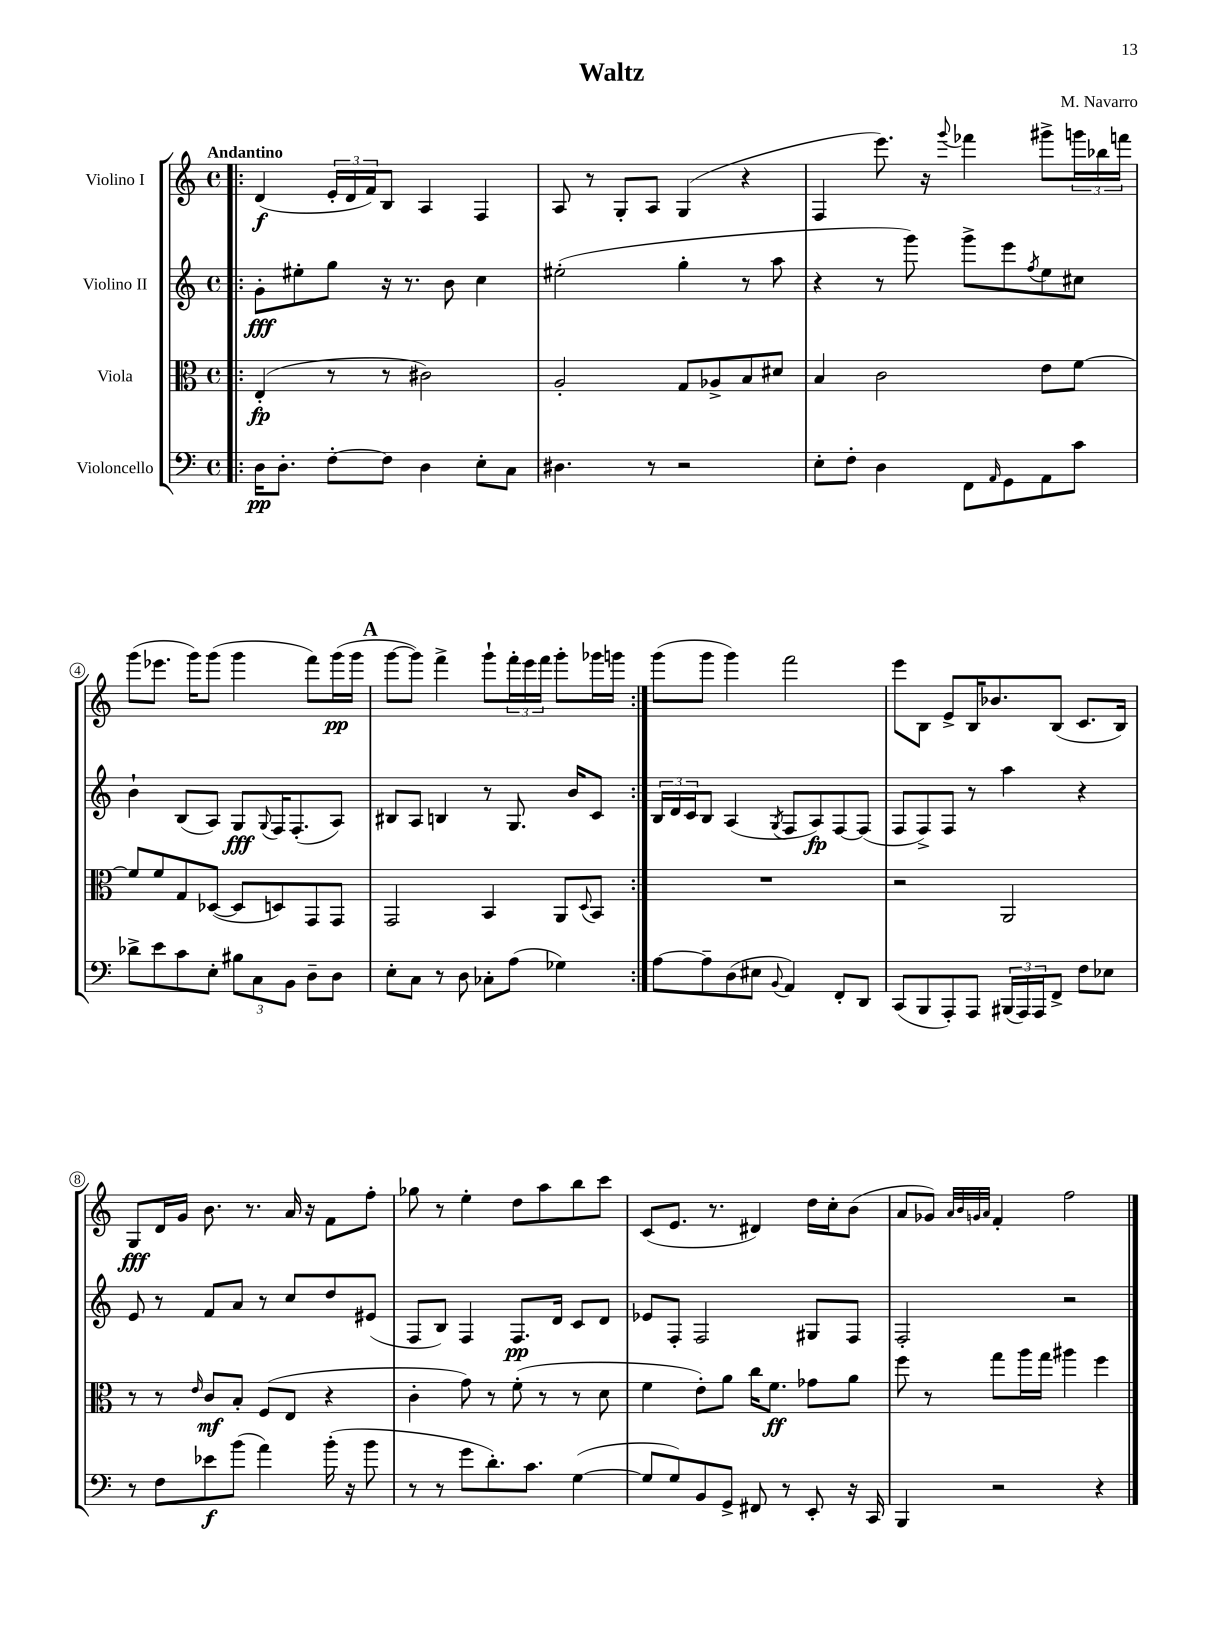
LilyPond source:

\header { title = "Waltz" composer = "M. Navarro" }
<<
\new StaffGroup <<
\new Staff = "s0" \with { instrumentName = "Violino I" } {
    \clef treble \key c \major \defaultTimeSignature \time 4/4 \tempo "Andantino"
    \repeat volta 2 { \bar ".|:" d'4\f( \tuplet 3/2 { e'16-. d'16 f'16) } b8 a4 f4 |
    a8 r8 g8-. a8 g4( r4 |
    f4 e'''8.) r16 \appoggiatura { g'''8 } fes'''4 gis'''8-> \tuplet 3/2 { g'''16 bes''16 f'''16 } |
    g'''8( ees'''8. g'''16) g'''8( g'''4 f'''8) g'''16\pp( g'''16 |
    \mark \markup { \bold "A" } g'''8~ g'''8) f'''4-> g'''8-! \tuplet 3/2 { f'''16-. e'''16 f'''16 } g'''8-. ges'''16 g'''16 | }
    g'''8( g'''8 g'''4) f'''2 |
    e'''8 b8 e'8-> b16 bes'8. b8( c'8. b16) |
    g8\fff d'16 g'16 b'8. r8. a'16 r16 f'8 f''8-. |
    ges''8 r8 e''4-. d''8 a''8 b''8 c'''8 |
    c'8( e'8. r8. dis'4) d''16 c''16-. b'8( |
    a'8 ges'8) \grace { a'32 b'32 g'32 a'32 } f'4-. f''2 \bar "|." |
}
\new Staff = "s1" \with { instrumentName = "Violino II" } {
    \clef treble \key c \major \defaultTimeSignature \time 4/4
    \repeat volta 2 { \bar ".|:" g'8-.\fff eis''8-. g''8 r16 r8. b'8 c''4 |
    eis''2-.( g''4-. r8 a''8 |
    r4 r8 g'''8) g'''8-> e'''8 \acciaccatura { f''8 } e''8 cis''8 |
    b'4-! b8( a8) g8\fff \appoggiatura { g8 } f16 f8.-.( a8) |
    \mark \markup { \bold "A" } bis8 a8 b4 r8 g8. b'16 c'8 | }
    \tuplet 3/2 { b16 d'16 c'16 } b8 a4( \acciaccatura { g8 } f8 a8\fp) f8~ f8( |
    f8 f8->) f8 r8 a''4 r4 |
    e'8 r8 f'8 a'8 r8 c''8 d''8 eis'8( |
    f8 b8) f4 f8.\pp d'16 c'8 d'8 |
    ees'8 f8-. f2 gis8 f8 |
    f2-. r2 \bar "|." |
}
\new Staff = "s2" \with { instrumentName = "Viola" } {
    \clef alto \key c \major \defaultTimeSignature \time 4/4
    \repeat volta 2 { \bar ".|:" e4-.\fp( r8 r8 cis'2) |
    a2-. g8 aes8-> b8 dis'8 |
    b4 c'2 e'8 f'8~ |
    f'8 f'8 g8 des8~( des8 d8) g,8 g,8 |
    \mark \markup { \bold "A" } g,2 b,4 a,8 \appoggiatura { d8 } b,8 | }
    R1 |
    r2 a,2 |
    r8 r8 \grace { e'16 } c'8\mf b8-. f8( e8 r4 |
    c'4-. g'8) r8 f'8-.( r8 r8 d'8 |
    f'4 e'8-.) a'8 c''16 f'8.\ff ges'8 a'8 |
    f''8 r8 g''8 a''16 g''16 ais''4 f''4 \bar "|." |
}
\new Staff = "s3" \with { instrumentName = "Violoncello" } {
    \clef bass \key c \major \defaultTimeSignature \time 4/4
    \repeat volta 2 { \bar ".|:" d16\pp d8.-. f8~-. f8 d4 e8-. c8 |
    dis4. r8 r2 |
    e8-. f8-. d4 f,8 \grace { a,16 } g,8 a,8 c'8 |
    des'8-> e'8 c'8 e8-. \tuplet 3/2 { bis8 c8 b,8 } d8-- d8 |
    \mark \markup { \bold "A" } e8-. c8 r8 d8 ces8-. a8( ges4) | }
    a8~ a8-- d8( eis8 \appoggiatura { b,8 } a,4) f,8-. d,8 |
    c,8( b,,8 a,,8-.) a,,8 \tuplet 3/2 { bis,,16( a,,16) a,,16 } f,8-> f8 ees8 |
    r8 f8 ees'8\f b'8( a'4) b'16-.( r16 b'8 |
    r8 r8 g'8 d'8.-.) c'8. g4~( |
    g8 g8) b,8 g,8-> fis,8 r8 e,8-. r16 c,16 |
    b,,4 r2 r4 \bar "|." |
}
>>
>>
\layout { \context { \Score \override BarNumber.stencil = #(make-stencil-circler 0.1 0.3 ly:text-interface::print) } }
